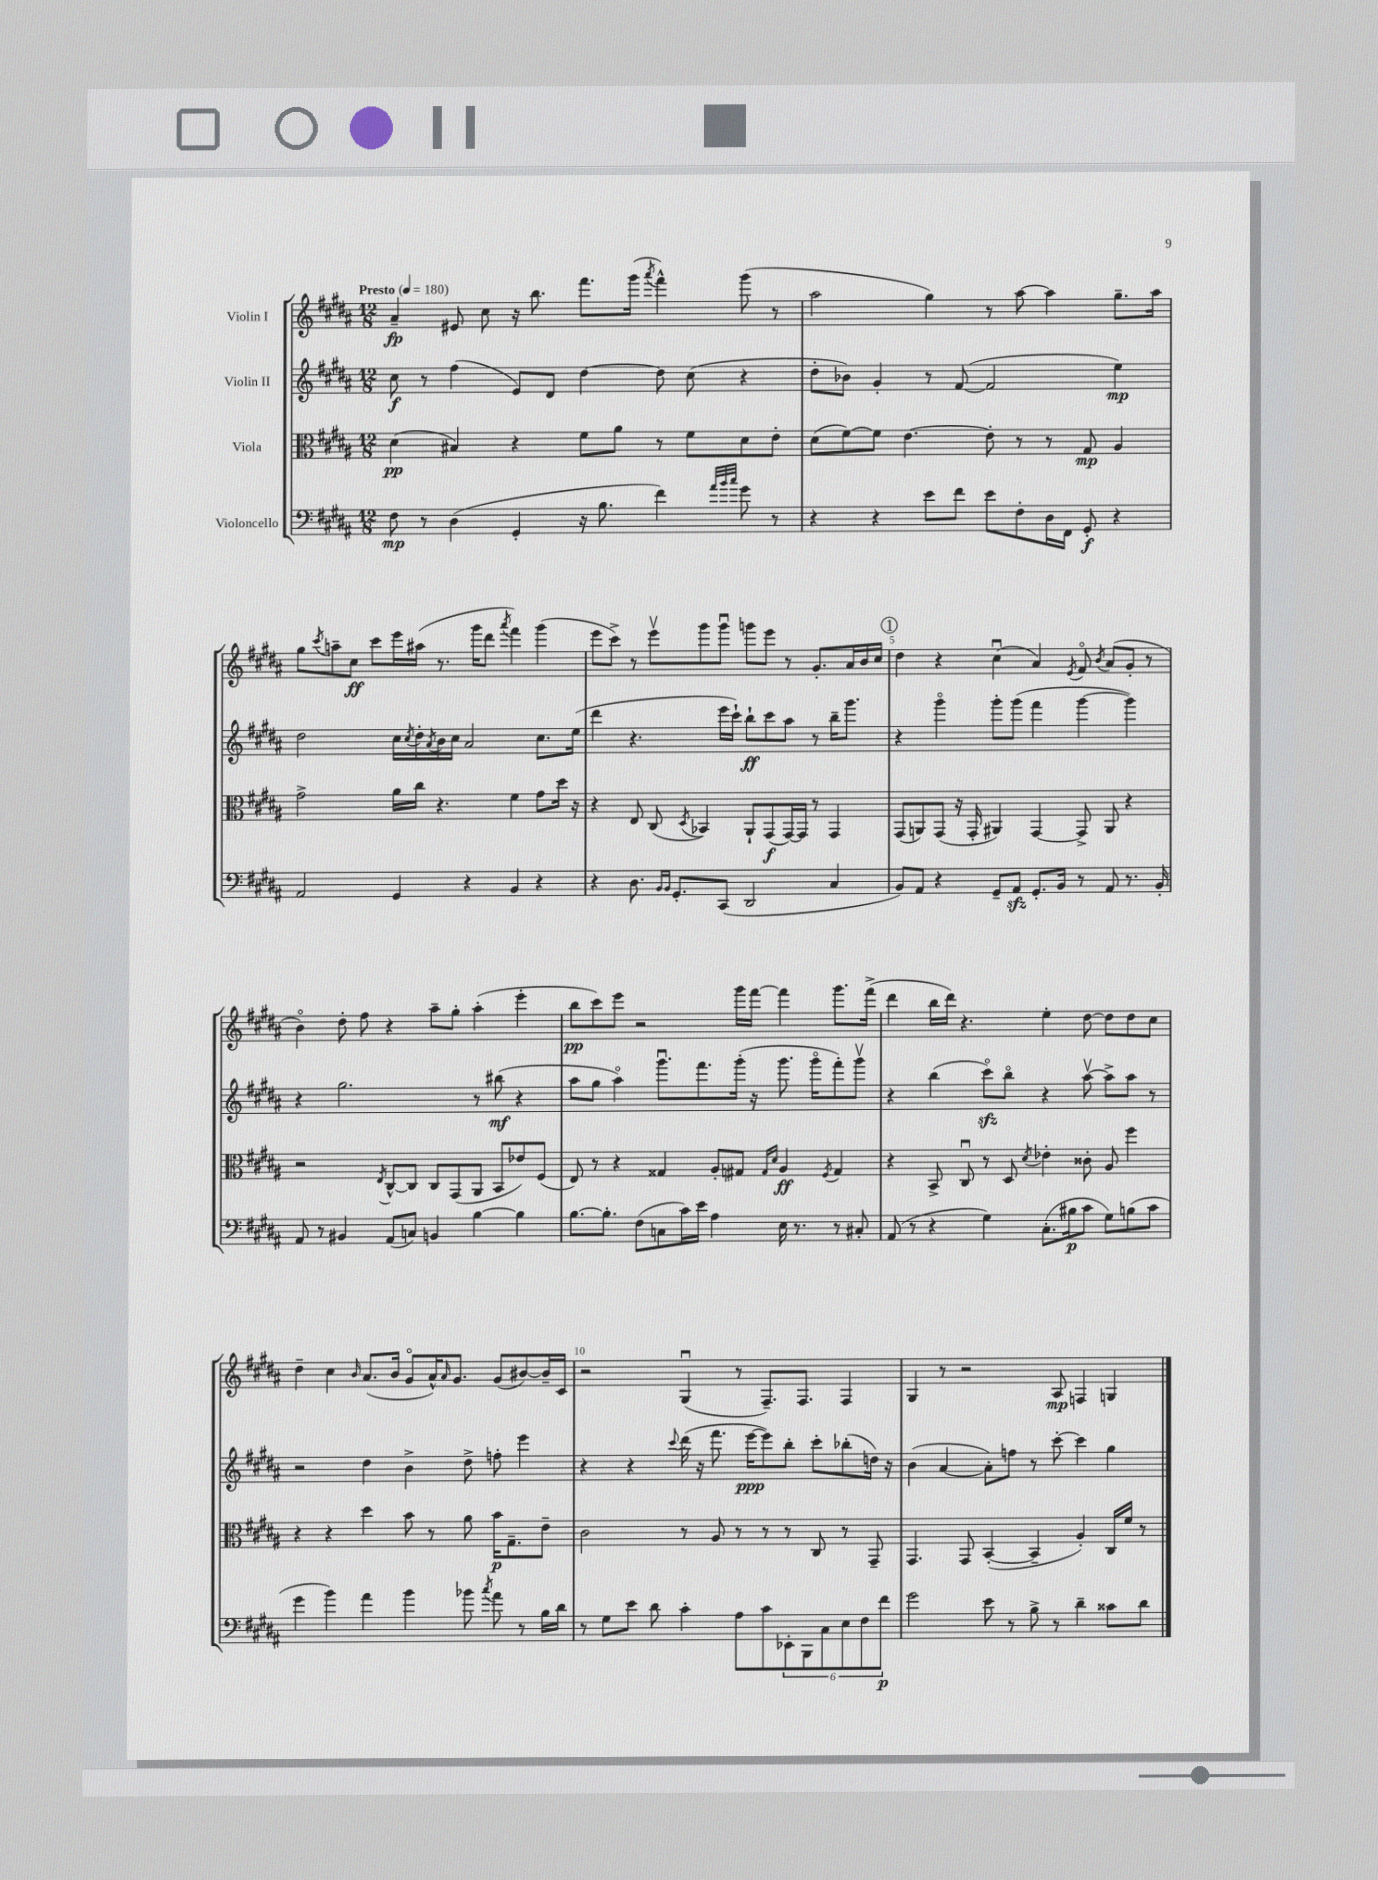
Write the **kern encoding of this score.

**kern	**kern	**kern	**kern
*staff4	*staff3	*staff2	*staff1
*clefF4	*clefC3	*clefG2	*clefG2
*k[f#c#g#d#a#]	*k[f#c#g#d#a#]	*k[f#c#g#d#a#]	*k[f#c#g#d#a#]
*M12/8	*M12/8	*M12/8	*M12/8
*MM180	*MM180	*MM180	*MM180
8F#\	(4d#\	8cc#\	4a#~/
8r	.	8r	.
(4D#\	4B#/)	(4ff#\	8e#/
.	.	.	8cc#\
4GG#'/	4r	8e/L)	16r
.	.	.	8.bb\
.	.	8d#/J	.
16r	8f#\L	[4dd#\	8.fff#\L
8.B\	.	.	.
.	8a#\J	.	.
.	.	.	(16ggg#\Jk
.	.	.	8qaaa#/
4f#\)	8r	8dd#\]	4fff#^^\)
.	8f#\L	(8cc#\	.
32qqa#/LLL	.	.	.
32qqb/	.	.	.
32qqcc#/JJJ	.	.	.
8g#\	8d#\	4r	(8ggg#\
8r	8e'\J	.	8r
=	=	=	=
4r	(8d#\L	8dd#'\L	2aa#\
.	[8f#\)	8b-\J)	.
4r	8f#\]J	4g#'/	.
.	[4.e\	.	.
8e\L	.	8r	4gg#\)
8f#\J	.	([8f#/	.
8e\L	8e'\]	2f#/]	8r
8F#'\	8r	.	[8aa#\
16D#\L	8r	.	4aa#\]
16FF#\JJ	.	.	.
8GG#'/	8G#/	.	.
4r	4A#/	4ee\)	8.gg#~\L
.	.	.	16aa#\Jk
=	=	=	=
2AA#/	2g#^\	2dd#\	8gg#\L
.	.	.	8qccc#/
.	.	.	8aa~\
.	.	.	8cc#\J
.	.	.	8ccc#\L
4GG#/	16a#\LL	16cc#\LL	16eee\L
.	.	8qcc#/	.
.	16cc#\JJ	16dd#'\	(16aa#\JJ
.	.	8qa#/	.
.	4.r	16b\	8.r
.	.	16cc#\JJ	.
4r	.	2a#/	.
.	.	.	16ggg#\LK
.	.	.	8ddd#\J
.	.	.	8qaaa#/
4BB/	4f#\	.	4fff#\)
4r	8g#\L	8.cc#\L	(4ggg#\
.	16dd#\Jk	.	.
.	16r	(16ee\Jk	.
=	=	=	=
4r	4r	4ddd#\	8eee\L
.	.	.	8ccc#^\J)
8.D#\	8E/	4.r	8r
.	(8C#/	.	8eeev\L
16qqBB/LL	.	.	.
16qqBB/JJ	.	.	.
8.GG#'/L	.	.	.
.	8qD#/	.	.
.	4BB-/)	.	8ggg#\
(8CC#/J	.	16eee\LL	8ggg#u\J
.	.	16ccc#`\JJ)	.
2DD#/	8AA#`/L	8bb`\L	8ggg\L
.	(8GG#/	8ccc#\	8eee\J
.	[16GG#/L)	8aa#\J	8r
.	16GG#/]JJ	.	.
.	8r	8r	8.g#'/L
4C#/	4GG#/	16bb~\LK	.
.	.	8.ggg#\J	16a#/L
.	.	.	16b/
.	.	.	16cc#/JJ
=	=	=	=
8BB/L)	(8GG#/L	4r	4dd#\
8AA#/J	8AA/)	.	.
4r	(8GG#/J	4ggg#o\	4r
.	16r	.	.
.	16GG#'/	.	.
8GG#~/L	4AA#/)	8ggg#'\L	(4cc#u\
8AA#/J	.	(8ggg#\J	.
8.GG#'/L	[4GG#/	4fff#\	4a#/)
16BB/Jk	.	.	.
.	.	.	8qe/
8r	8GG#^/]	[4ggg#\	8f#o/
.	.	.	8qb/
8AA#/	8AA#/	.	(8a#/L
8.r	4r	4ggg#\])	8g#'/J
.	.	.	8r
16BB'/	.	.	.
=	=	=	=
8AA#/	2r	4r	4bo\)
8r	.	.	.
4BB#/	.	2.gg#\	8dd#'\
.	.	.	8ff#\
.	8qE/	.	.
(8AA#/L	[8C#^^/L	.	4r
8C/J)	8C#/]J	.	.
4BB/	8C#/L	.	8aa#~\L
.	(8GG#/	.	8gg#'\J
[4B\	8AA#/J	8r	(4aa#'\
.	8BB/L	(8bb#\	.
4B\]	8e-/)	4r	4eee'\
.	(8F#/J	.	.
=	=	=	=
[8.B\L	8E/)	8aa#\L	8bb\L
.	8r	8gg#\J	8ccc#\)
8.B'\]J	.	.	.
.	4r	4aa#o\)	8eee\J
(8F#\L	.	.	2r
8C\	4G##/	8.ggg#u\L	.
16c#\L)	.	.	.
16e\JJ	.	8.fff#\	.
4A#\	8A#'/L	.	.
.	8G#/J	(16ggg#'\Jk	16ggg#\LL
.	.	16r	[16fff#\JJ
.	16qqG#/LL	.	.
.	16qqd#/JJ	.	.
16E\	4A#/	8.ggg#\	4fff#\]
8.r	.	.	.
.	.	16ggg#o\LK	.
.	8qF#/	.	.
8r	4G#/	8fff#'\)	8.ggg#\L
8C#'/	.	8ggg#v\J	.
.	.	.	(16fff#^\Jk
=	=	=	=
(8AA#/	4r	4r	4ddd#\
8r	.	.	.
4r	8BB^/	(4bb\	16bb\LL
.	.	.	16ddd#\JJ)
.	8C#u/	.	4.r
4G#\)	8r	8ccc#o\L)	.
.	8D#/	8bbo\J	.
.	8qd#/	.	.
(8.C#'\L	4e-'\	4r	4ee'\
16B#\k	.	.	.
8c#\J	8c##'\	[8aa#v\	[8dd#\
8G#\L)	8A#/	8aa#^\]L	8dd#\]L
(8B\	4ff#\	8aa#\J	8dd#\
8c#\J	.	8r	8cc#\J
=	=	=	=
4g#\	4r	2r	4dd#~\
4b\)	4r	.	4cc#\
.	.	.	16qqb/
4a#\	4dd#\	4dd#\	(8.a#/L
.	.	.	16b/Jk
4b\	8b\	4b^\	8g#o/L
.	8r	.	16a#^^/K)
.	.	.	16qqa#/
.	.	.	8.g#/J
8b-\	8a#\	8dd#^\	.
8qcc#/	.	.	.
8a#\	16b\LK	8ff'\	(8g#/L
.	8.G#~\	.	.
8r	.	4eee\	[8b#/)
16B\LL	8e~\J	.	16b#~/]L
16d#\JJ	.	.	16c#/JJ
=	=	=	=
8r	2c#\	4r	2r
8G#\L	.	.	.
8e\J	.	4r	.
8d#\	.	.	.
.	.	8qqccc#/	.
4c#'\	8r	(16ddd#\	(4G#u/
.	.	16r	.
.	8A#/	8.fff#\	.
8A#\L	8r	.	8r
.	.	[16eee\LK	.
8c#\	8r	8eee\])	8.F#~/L)
12EE-'\	8r	8bb'\J	.
.	.	.	8.F#/J
12BBB\	.	.	.
.	8C#/	8ccc#'\L	.
12C#\	.	.	.
12E\	8r	(8bb-'\	4F#/
12F#\	.	.	.
.	8GG#~/	16dd\Jk)	.
12f#\J	.	.	.
.	.	16r	.
=	=	=	=
2g#\	4.GG#/	(4b\	4G#/
.	.	[4a#/	8r
.	8GG#/	.	2r
8e\	([4BB'/	8a#'\]L)	.
8r	.	8ff\J	.
8B^\	4BB~/]	8r	.
8r	.	[8ccc#'\	8A#/
4d#~\	4A#'/)	4ccc#\]	4F/
8c##\L	16C#/LL	4gg#\	4G/
.	16f#/JJ	.	.
8d#\J	8r	.	.
==	==	==	==
*-	*-	*-	*-
